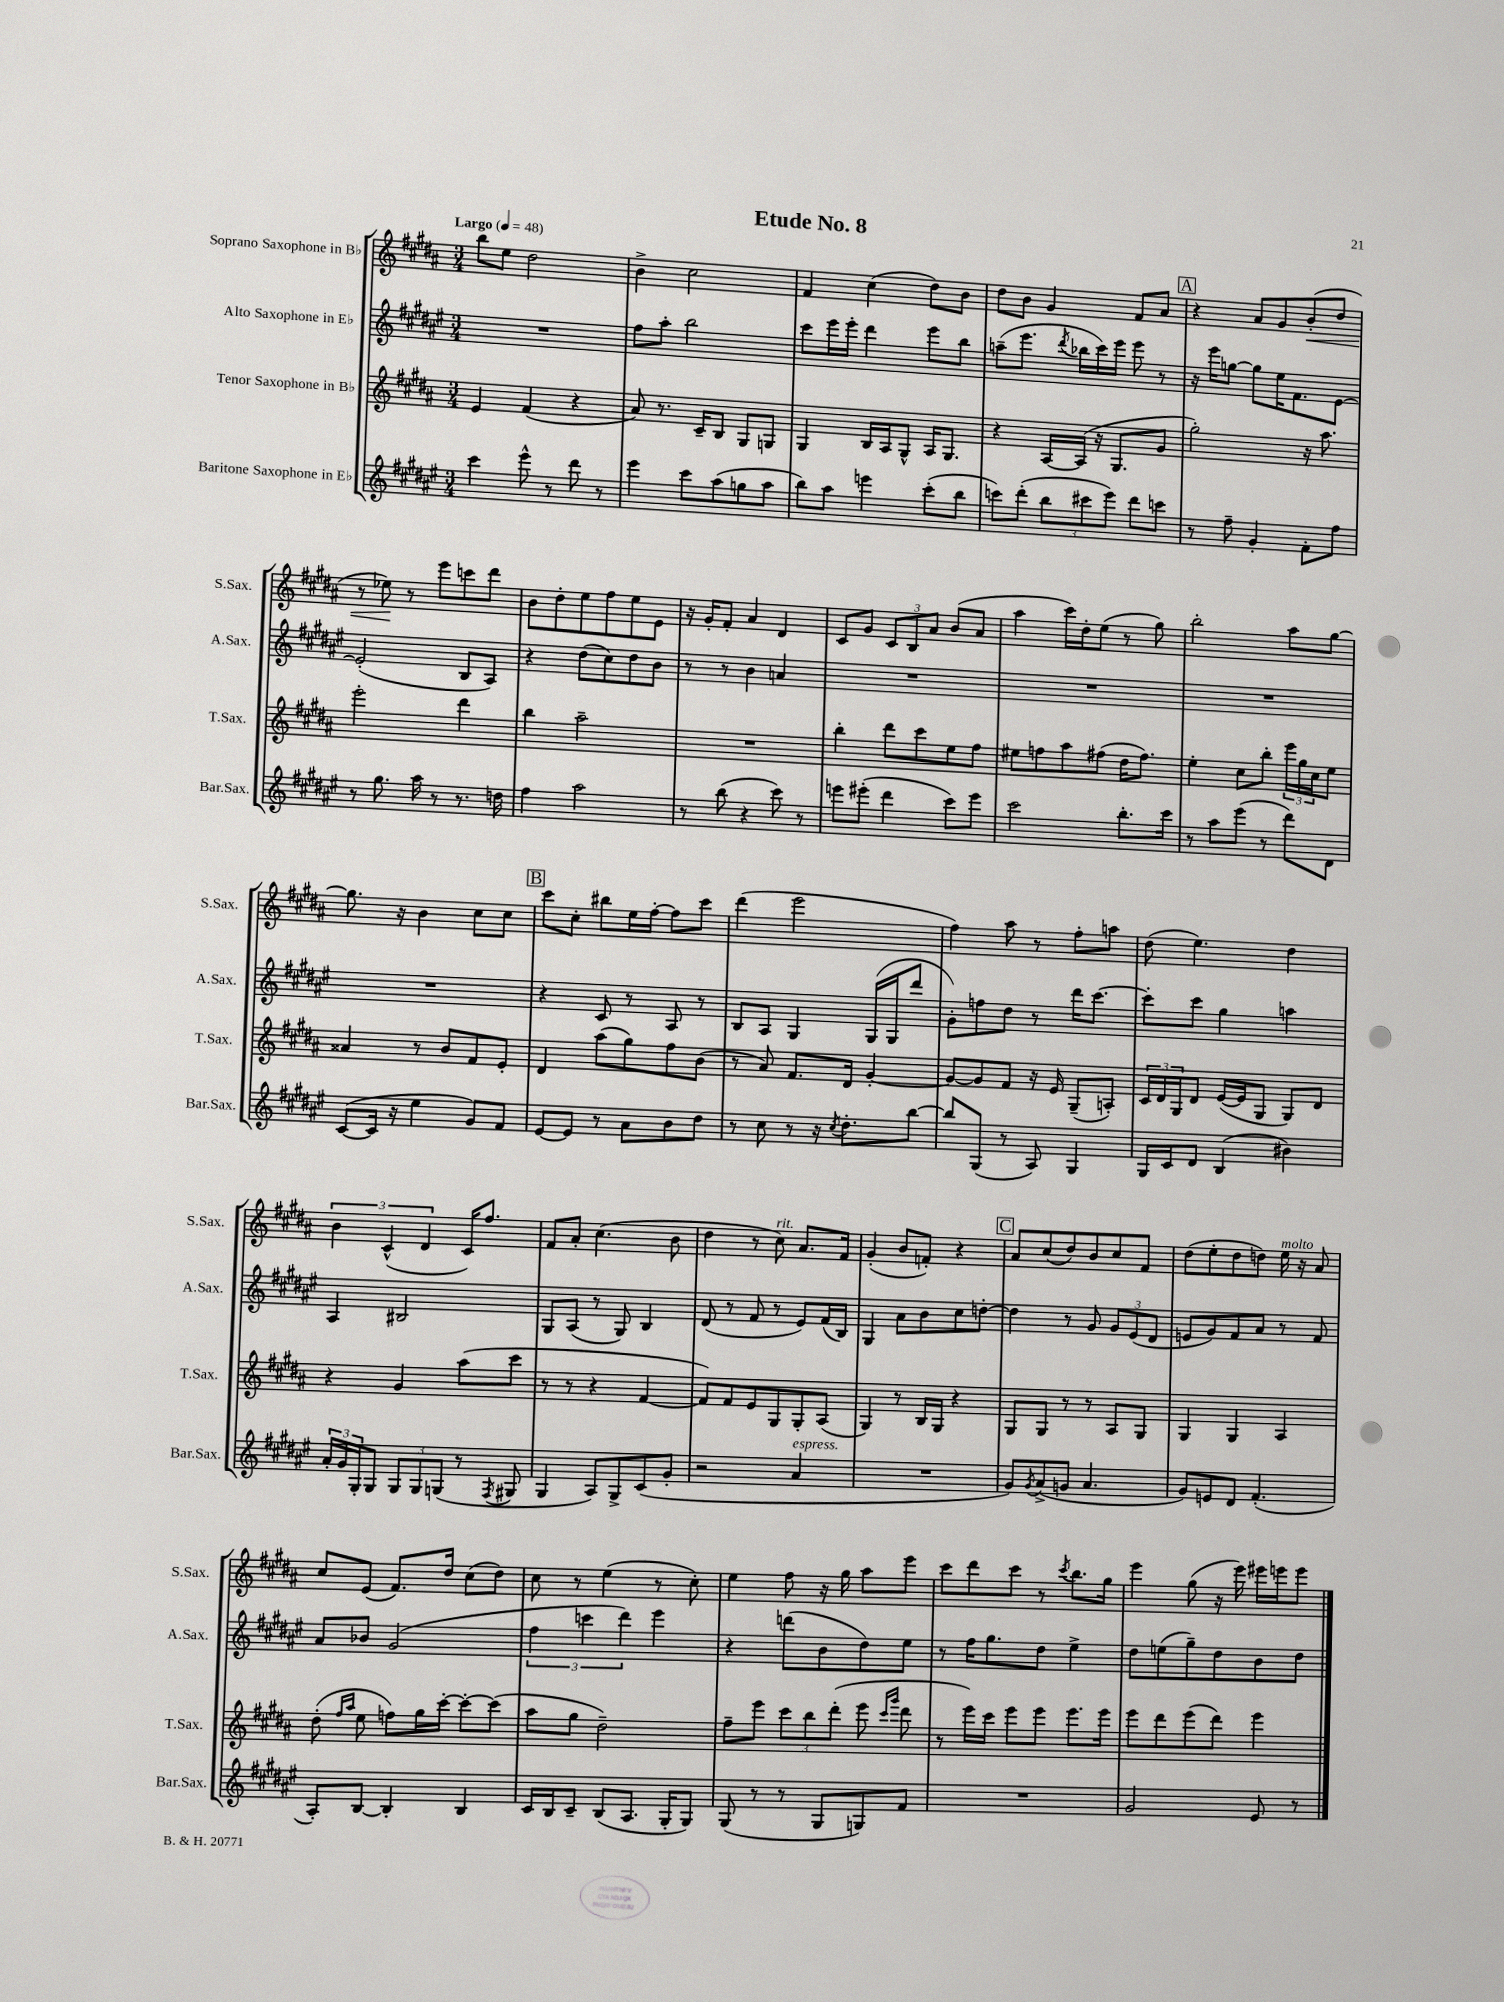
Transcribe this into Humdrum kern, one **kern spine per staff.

**kern	**kern	**kern	**kern	**dynam
*part4	*part3	*part2	*part1	*part1
*staff4	*staff3	*staff2	*staff1	*staff1
*I"Baritone Saxophone in E♭	*I"Tenor Saxophone in B♭	*I"Alto Saxophone in E♭	*I"Soprano Saxophone in B♭	*
*I'Bar.Sax.	*I'T.Sax.	*I'A.Sax.	*I'S.Sax.	*
*clefG2	*clefG2	*clefG2	*clefG2	*
*k[f#c#g#d#a#e#]	*k[f#c#g#d#a#]	*k[f#c#g#d#a#e#]	*k[f#c#g#d#a#]	*
*M3/4	*M3/4	*M3/4	*M3/4	*
*MM48	*MM48	*MM48	*MM48	*
=1	=1	=1	=1	=1
!	!	!	!LO:TX:a:B:t=Largo	!
4ccc#\	4e/	2.r	8bb\L	.
.	.	.	8ee\J	.
8eee#^^\	(4f#/	.	2dd#\	.
8r	.	.	.	.
8ddd#\	4r	.	.	.
8r	.	.	.	.
=2	=2	=2	=2	=2
4eee#\	8a#/)	8ff#\L	4b^\	.
.	8.r	8aa#'\J	.	.
8ccc#\L	.	2bb\	2cc#\	.
.	16c#~/KL	.	.	.
(8aa#\	8B/J	.	.	.
8ggn\	8G#/L	.	.	.
8aa#\J	8Gn/J	.	.	.
=3	=3	=3	=3	=3
8bb\L)	4G#/	8ccc#\L	4f#/	.
8aa#\J	.	16eee#\L	.	.
.	.	16eee#'\JJ	.	.
4eeen\	16B/LL	4ddd#\	(4cc#\	.
.	16A#/J	.	.	.
.	8G#^^/J	.	.	.
(8ccc#'\L	16A#/KL	8eee#\L	8dd#\L)	.
.	8.G#/J	.	.	.
8bb\J	.	8bb\J	8b\J	.
=4	=4	=4	=4	=4
8cccn\L)	4r	(8aan~\L	8dd#\L	.
(8ddd#'\J	.	8.eee#\J	8b\J	.
12bb\L	[16A#/LL	.	4g#/	.
.	.	8qddd#/	.	.
.	(16A#/JJ]	16bb-X\LL	.	.
12ccc#X\	.	.	.	.
.	16r	16ccc#\)	.	.
12eee#\J)	.	.	.	.
.	8.G#/L	16eee#\JJ	.	.
8ddd#\L	.	8eee#\	8f#/L	.
8cccn\J	8g#/J	8r	8a#/J	.
!!LO:REH:place=s1:t=A
=5	=5	=5	=5	=5
8r	2gg#'\)	16r	4r	.
.	.	16eee#\KL	.	.
8ff#~\	.	[8ggn\J	.	.
4g#'/	.	8gg\L]	8a#/L	.
.	.	16ee#\K	8g#/	.
.	.	8.f#\	.	.
!	!	!	!	!LO:HP:b
8f#'\L	16r	.	(8b'/	<
.	8.aa#\	.	.	.
8ff#\J	.	[8e#\J	8dd#/J	.
!!LO:LB:g=z
=6	=6	=6	=6	=6
8r	2eee'\	(2e#'/]	8r	.
8.gg#\	.	.	8ee-X\)	.
.	.	.	8r	[
16aa#\	.	.	.	.
8r	.	.	8eee\L	.
8.r	4ddd#\	8B/L	8cccn\	.
.	.	8A#/J)	8ddd#\J	.
16ddn\	.	.	.	.
=7	=7	=7	=7	=7
4ff#\	4bb\	4r	8b\L	.
.	.	.	8dd#'\	.
2aa#\	2aa#~\	(8dd#\L	8ee\	.
.	.	8cc#\)	8ff#\	.
.	.	8dd#\	8ee\	.
.	.	8b\J	8e\J	.
=8	=8	=8	=8	=8
8r	2.r	8r	16r	.
.	.	.	16g#'/KL	.
(8bb\	.	8r	8f#'/J	.
4r	.	4b\	4a#/	.
8ccc#\)	.	4an/	4d#/	.
8r	.	.	.	.
=9	=9	=9	=9	=9
8eeen\L	4bb'\	2.r	8c#/L	.
(8eee#X'\J	.	.	8g#/J	.
4ddd#\	8ddd#\L	.	12c#/L	.
.	.	.	12B/	.
.	8ccc#\	.	.	.
.	.	.	12a#/J	.
8ccc#\L)	8ee\	.	(8b/L	.
8eee#\J	8ff#\J	.	8a#/J	.
=10	=10	=10	=10	=10
2ccc#\	8ee#X\L	2.r	4aa#\	.
.	8ffn\	.	.	.
.	8aa#\	.	16ccc#\LL)	.
.	.	.	16dd#'\J	.
.	(8ff#X\J	.	(8ee\J	.
8.bb'\L	16dd#\KL	.	8r	.
.	8.ff#\J)	.	.	.
.	.	.	8gg#\)	.
16ccc#\Jk	.	.	.	.
=11	=11	=11	=11	=11
8r	4ee'\	2.r	2bb'\	.
8aa#\L	.	.	.	.
(8eee#\J	8cc#\L	.	.	.
8r	8bb'\J	.	.	.
8ddd#\L)	24eee\LL	.	8aa#\L	.
.	24gg#\	.	.	.
.	24cc#\J	.	.	.
8d#\J	8ee\J	.	[8gg#\J	.
!!LO:LB:g=z
=12	=12	=12	=12	=12
([8c#/L	4a##X/	2.r	8.gg#\]	.
16c#/Jk]	.	.	.	.
16r	.	.	16r	.
4ee#\	8r	.	4b\	.
.	8b/L	.	.	.
8g#/L)	8f#/	.	8cc#\L	.
8f#/J	8e'/J	.	8cc#\J	.
!!LO:REH:place=s1:t=B
=13	=13	=13	=13	=13
[8e#/L	4d#/	4r	8ccc#\L	.
8e#/J]	.	.	8cc#'\J	.
8r	(8aa#\L	8c#/	8bb#X\L	.
8a#\L	8gg#\)	8r	16ee\L	.
.	.	.	[16ff#'\JJ	.
8b\	8ff#\	8A#/	8ff#\L]	.
8dd#\J	(8b\J	8r	8ccc#\J	.
=14	=14	=14	=14	=14
8r	8r	8B/L	(4ddd#\	.
8cc#\	8a#/)	8A#/J	.	.
8r	8.f#/L	4G#/	2eee\	.
16r	.	.	.	.
8qcc#/	.	.	.	.
8.dd#'\L	16d#/Jk	.	.	.
.	[4g#'/	(16G#/LL	.	.
.	.	16G#/J	.	.
[8bb\J	.	8ddd#/J	.	.
=15	=15	=15	=15	=15
8bb/L]	8g#/L_	8g#'\L)	4ff#\)	.
(8G#/J	8g#/]	8ffn\	.	.
8r	8f#/J	8dd#\J	8aa#\	.
8A#/)	16r	8r	8r	.
.	16e/	.	.	.
4G#/	(8G#~/L	16ddd#\KL	8ff#'\L	.
.	.	[8.ccc#\J	.	.
.	8An'/J)	.	8aan\J	.
=16	=16	=16	=16	=16
16G#/LL	24c#/LL	8ccc#'\L]	(8dd#\	.
.	24d#/	.	.	.
16c#/J	.	.	.	.
.	24G#/J	.	.	.
8d#/J	8d#/J	8ccc#\J	4.ee\)	.
(4B/	([16e/LL	4gg#\	.	.
.	16e/J]	.	.	.
.	8G#/J	.	.	.
4b#X\)	8G#/L)	4aan\	4dd#\	.
.	8d#/J	.	.	.
!!LO:LB:g=z
=17	=17	=17	=17	=17
24a#'/LL	4r	4A#/	6b\	.
24g#/	.	.	.	.
24G#'/J	.	.	.	.
8G#/J	.	.	.	.
.	.	.	(6c#^^/	.
12G#/L	4g#/	2B#X/	.	.
12G#/	.	.	6d#/	.
(12Gn/J	.	.	.	.
8r	(8aa#\L	.	16c#/KL)	.
.	.	.	8.ff#/J	.
8qF#/	.	.	.	.
8G#X/	8ccc#\J	.	.	.
=18	=18	=18	=18	=18
4G#/	8r	8G#/L	8f#/L	.
.	8r	(8A#/J	8a#'/J	.
8A#/L)	4r	8r	(4.cc#\	.
8G#^/	.	8G#/)	.	.
(8c#/	[4f#/	4B/	.	.
8g#'/J	.	.	8b\	.
=19	=19	=19	=19	=19
2r	8f#/L])	(8d#/	4dd#\	.
.	8f#/	8r	.	.
.	8e/	8f#/	8r	.
!	!	!	!LO:TX:a:i:t=rit.	!
.	8G#/	8r	8cc#\)	.
!LO:TX:a:i:t=espress.	!	!	!	!
4a#/	8G#'/	8e#/L)	8.a#/L	.
.	(8A#/J	(16f#/L	.	.
.	.	16B/JJ)	16f#/Jk	.
=20	=20	=20	=20	=20
2.r	4G#/)	4G#/	(4g#'/	.
.	8r	8a#\L	8b/L	.
.	16B/LL	8b\	8fn'/J)	.
.	16G#/JJ	.	.	.
.	4r	8cc#\	4r	.
.	.	[8ddn'\J	.	.
!!LO:REH:place=s1:t=C
=21	=21	=21	=21	=21
8g#/L)	8G#/L	4dd\]	8a#/L	.
8qg#/	.	.	.	.
(8a#^/	8G#/J	.	(8cc#/	.
8gn/J	8r	8r	8dd#/)	.
4.a#/	8r	8g#/	8b/	.
.	8A#/L	12g#/L	8cc#/	.
.	.	(12e#/	.	.
.	8G#/J	.	8f#/J	.
.	.	12d#/J	.	.
=22	=22	=22	=22	=22
8g#/L)	4G#/	8en/L	(8dd#\L	.
8en/	.	8g#/)	8ee'\	.
8d#/J	4G#/	8f#/	8dd#\	.
(4.f#'/	.	8a#/J	8ddn\J)	.
!	!	!	!LO:TX:a:i:t=molto	!
.	4A#/	8r	16ee\	.
.	.	.	16r	.
.	.	8f#/	8a#/	.
!!LO:LB:g=z
=23	=23	=23	=23	=23
8A#'/L)	(8dd#'\	8a#/L	8cc#/L	.
.	16qqff#/LL	.	.	.
.	16qqaa#/JJ	.	.	.
[8B/J	8ee\	8b-X/J	(8e/J	.
4B'/]	8ffn\L)	(2g#/	8.f#/L)	.
.	16gg#\L	.	.	.
.	[16ccc#'\JJ	.	16dd#/Jk	.
4B/	8ccc#'\L_	.	(8cc#\L	.
.	(8ccc#\J]	.	8dd#\J)	.
=24	=24	=24	=24	=24
16c#/LL	8aa#\L	6ff#\	8cc#\	.
16B/J	.	.	.	.
8c#~/J	8gg#\J	.	8r	.
.	.	6cccn\	.	.
(8B/L	2dd#~\)	.	(4ee\	.
.	.	6ddd#\)	.	.
8.A#/J	.	.	.	.
.	.	4eee#\	8r	.
16G#'/KL	.	.	.	.
8G#/J)	.	.	8cc#'\)	.
=25	=25	=25	=25	=25
(8G#/	8ff#~\L	4r	4ee\	.
8r	8eee\J	.	.	.
8r	12ccc#\L	(8dddn\L	8ff#\	.
.	12bb\	.	.	.
8G#/L	.	8b\	16r	.
.	(12ddd#'\J	.	.	.
.	.	.	16gg#\	.
8Gn/)	8eee\	8dd#\)	8aa#\L	.
.	16qqccc#/LL	.	.	.
.	16qqggg#/JJ	.	.	.
8f#/J	8ddd#\	8ee#\J	8eee\J	.
=26	=26	=26	=26	=26
2.r	8r	8r	8ccc#\L	.
.	16eee\LL)	16ff#\KL	8ddd#\	.
.	16ccc#\JJ	8.gg#\	.	.
.	8eee\L	.	8ccc#\J	.
.	8eee\J	8dd#\J	8r	.
.	.	.	8qccc#/	.
.	8.eee\L	4ee#^\	8.bb\L	.
.	16eee\Jk	.	16gg#\Jk	.
=27	=27	=27	=27	=27
2g#/	8eee\L	8dd#\L	4eee\	.
.	8ddd#\	(8een\	.	.
.	(8eee\	8gg#~\)	(8gg#\	.
.	8ddd#\J)	8dd#\	16r	.
.	.	.	16eee\)	.
8e#/	4eee\	8b\	16eee#X\LL	.
.	.	.	16eeen\J	.
8r	.	8dd#\J	8eee\J	.
==	==	==	==	==
*-	*-	*-	*-	*-
